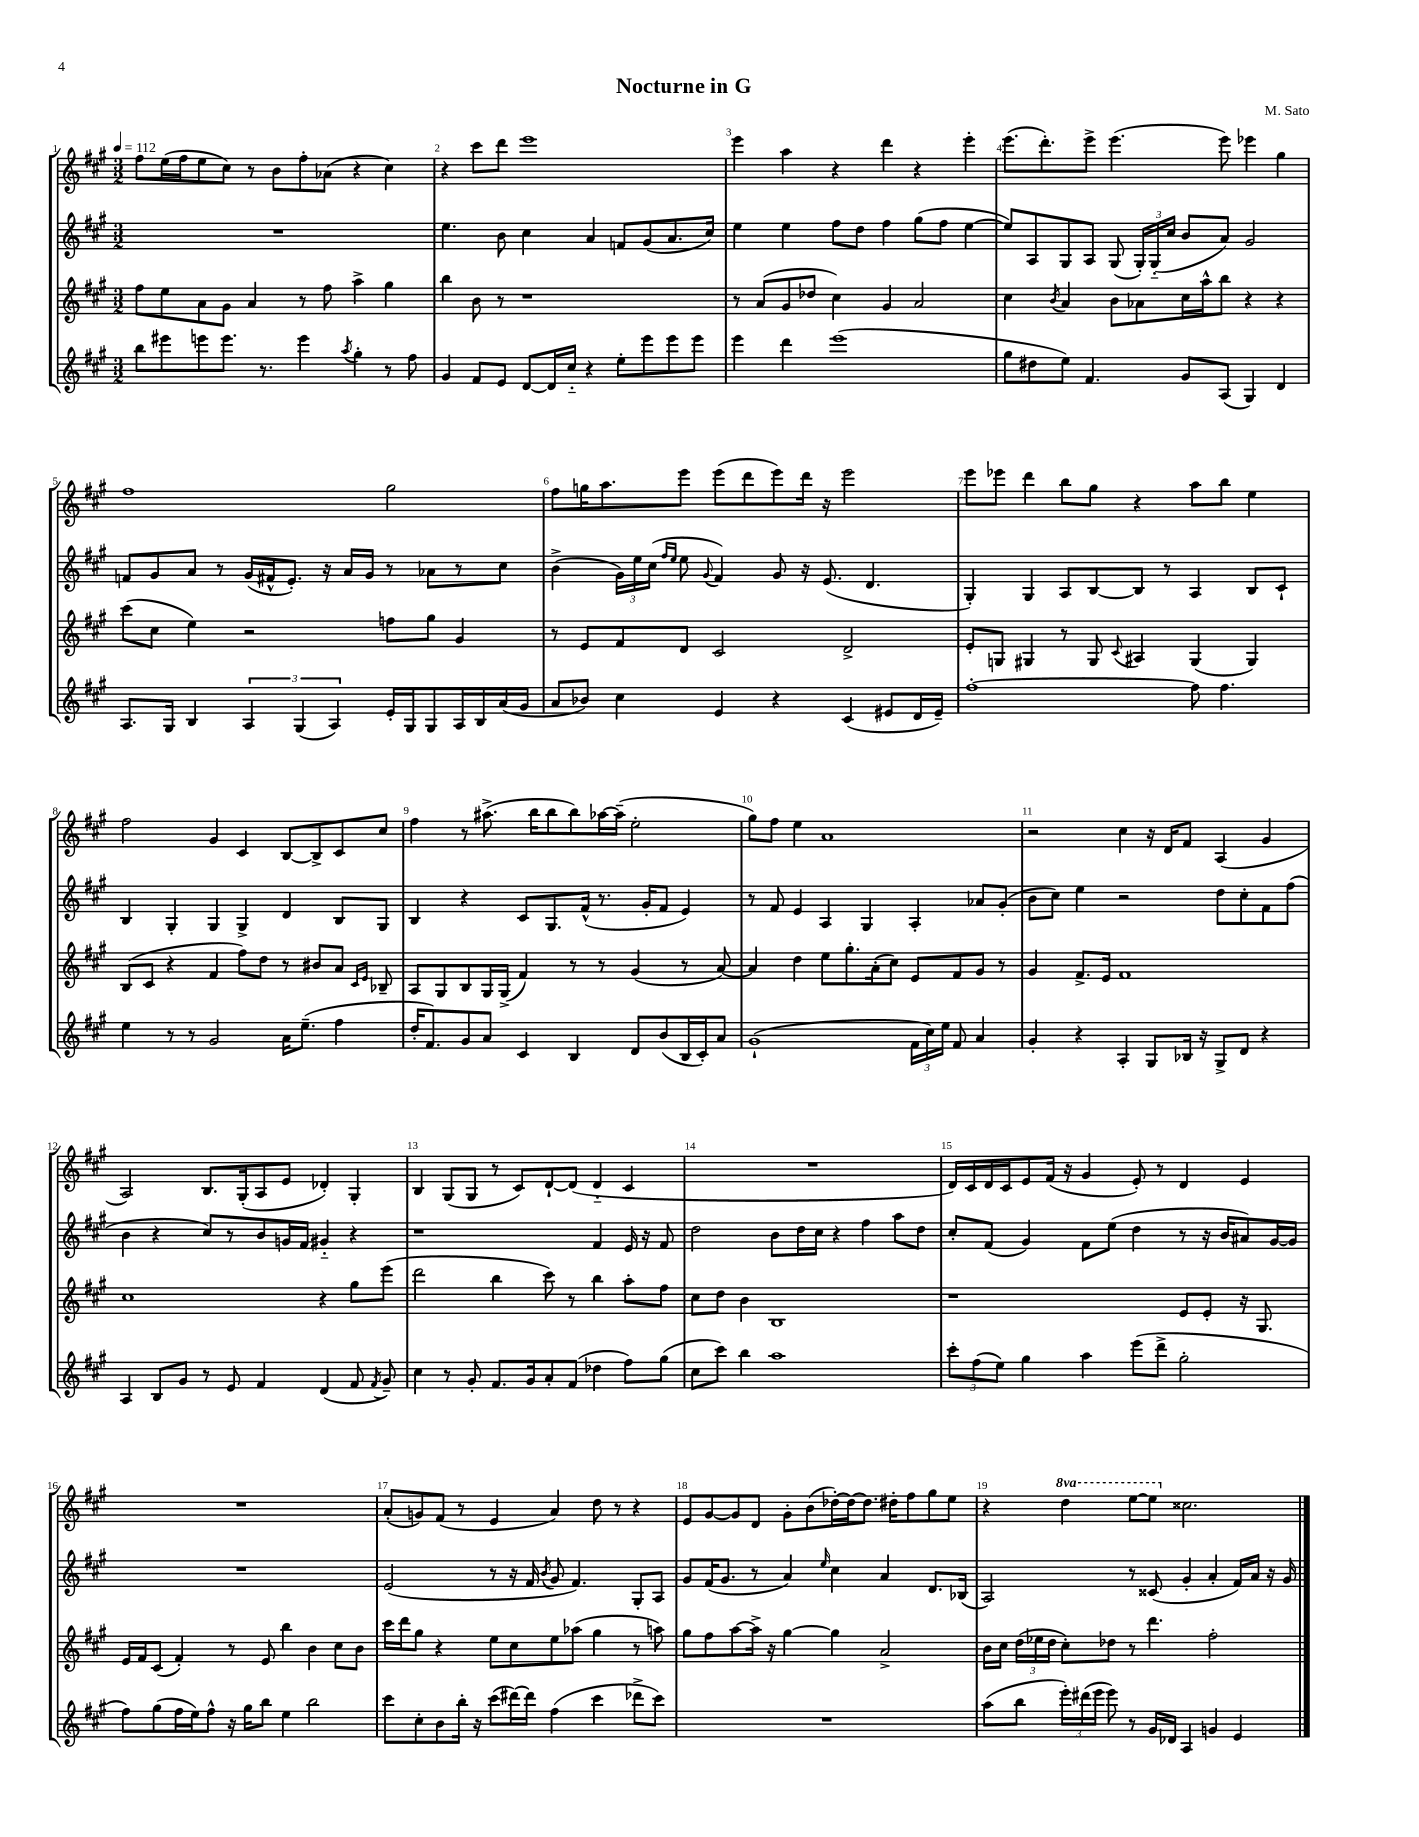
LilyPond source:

\header { title = "Nocturne in G" composer = "M. Sato" }
<<
\new StaffGroup <<
\new Staff = "s0" {
    \clef treble \key a \major \numericTimeSignature \time 3/2 \set Staff.ottavationMarkups = #ottavation-simple-ordinals \tempo 4 = 112
    \autoBeamOff fis''8[ e''16( fis''16 e''8 cis''8]) r8 b'8[ fis''8-. aes'8]( r4 cis''4) |
    r4 cis'''8[ d'''8] e'''1 |
    e'''4 a''4 r4 d'''4 r4 e'''4-. |
    e'''8.[( d'''8.-.) e'''8]-> e'''4.( e'''8) ees'''4 gis''4 |
    fis''1 gis''2 |
    fis''8[ g''16 a''8. e'''8] e'''8[( d'''8 e'''8) d'''16] r16 e'''2 |
    e'''8[ ees'''8] d'''4 b''8[ gis''8] r4 a''8[ b''8] e''4 |
    fis''2 gis'4 cis'4 b8[~ b8-> cis'8 cis''8] |
    fis''4 r8 ais''8.->( b''16[ b''8 b''8) aes''16~ aes''16]--( e''2-. |
    gis''8[) fis''8] e''4 a'1 |
    r2 cis''4 r16 d'16[ fis'8] a4( gis'4 |
    a2) b8.[ gis16-.( a8 e'8] des'4-.) gis4-. |
    b4 gis8[( gis8] r8 cis'8[) d'8~-! d'8]( d'4-_ cis'4 |
    R1. |
    d'16[) cis'16 d'16 cis'16 e'8 fis'16]( r16 gis'4 e'8-.) r8 d'4 e'4 |
    R1. |
    a'8[-.( g'8) fis'8]( r8 e'4 a'4) d''8 r8 r4 |
    e'8[ gis'8~ gis'8 d'8] gis'8[-. b'8( des''16~-.) des''16~ des''8.] dis''16[-. fis''8 gis''8 e''8] |
    r4 \ottava #1 d'''4 e'''8[~ e'''8] \ottava #0 cisis''2. \bar "|." |
}
\new Staff = "s1" {
    \clef treble \key a \major \numericTimeSignature \time 3/2
    \autoBeamOff R1. |
    e''4. b'8 cis''4 a'4 f'8[ gis'8( a'8. cis''16]) |
    e''4 e''4 fis''8[ d''8] fis''4 gis''8[( fis''8] e''4~ |
    e''8[) a8 gis8 a8] gis8( \tuplet 3/2 { gis16[-.) gis16-_( cis''16] } b'8[ a'8]) gis'2 |
    f'8[ gis'8 a'8] r8 gis'16[( fis'16-^ e'8.]-.) r16 a'16[ gis'16] r8 aes'8[ r8 cis''8] |
    b'4->( \tuplet 3/2 { gis'16[) e''16 cis''16]( } \grace { fis''16[ e''16] } e''8 \appoggiatura { gis'8 } fis'4) gis'8 r16 e'8.( d'4. |
    gis4-.) gis4 a8[ b8~ b8] r8 a4 b8[ cis'8]-! |
    b4 gis4-. gis4 gis4-> d'4 b8[ gis8] |
    b4 r4 cis'8[ gis8. fis'16]-^( r8. gis'16[-. fis'8] e'4) |
    r8 fis'8 e'4 a4 gis4 a4-. aes'8[ gis'8]-.( |
    b'8[ cis''8]) e''4 r2 d''8[ cis''8-. fis'8 fis''8]( |
    b'4 r4 cis''8[) r8 b'8 g'16 fis'16] gis'4-_ r4 |
    r1 fis'4 e'16 r16 fis'8 |
    d''2 b'8[ d''16 cis''16] r4 fis''4 a''8[ d''8] |
    cis''8[-. fis'8]( gis'4) fis'8[ e''8]( d''4 r8 r16 b'16[ ais'8) gis'16~ gis'16] |
    R1. |
    e'2( r8 r16 fis'16 \acciaccatura { b'8 } gis'8 fis'4.) gis8[-. a8] |
    gis'8[ fis'16( gis'8.] r8 a'4) \grace { e''16 } cis''4 a'4 d'8.[ bes16]( |
    a2) r8 cisis'8( gis'4-. a'4-. fis'16[) a'16] r16 gis'16 \bar "|." |
}
\new Staff = "s2" {
    \clef treble \key a \major \numericTimeSignature \time 3/2
    \autoBeamOff fis''8[ e''8 a'8 gis'8] a'4 r8 fis''8 a''4-> gis''4 |
    b''4 b'8 r8 r1 |
    r8 a'8[( gis'8 des''8] cis''4) gis'4 a'2 |
    cis''4 \acciaccatura { b'8 } a'4 b'8[ aes'8 cis''16 a''16-^ b''8] r4 r4 |
    cis'''8[( cis''8] e''4) r2 f''8[ gis''8] gis'4 |
    r8 e'8[ fis'8 d'8] cis'2 d'2-> |
    e'8[-. g8] gis4 r8 gis8 \appoggiatura { cis'8 } ais4 gis4( gis4) |
    b8[( cis'8] r4 fis'4 fis''8[) d''8] r8 bis'8[ a'8] \grace { cis'16[ e'16] } bes8-- |
    a8[ gis8 b8 gis16 gis16]->( fis'4) r8 r8 gis'4( r8 a'8~) |
    a'4 d''4 e''8[ gis''8.-. a'16-.( cis''8]) e'8[ fis'8 gis'8] r8 |
    gis'4 fis'8.[-> e'16] fis'1 |
    cis''1 r4 gis''8[ e'''8]( |
    d'''2 b''4 cis'''8) r8 b''4 a''8[-. fis''8] |
    cis''8[ d''8] b'4 b1 |
    r1 e'8[ e'8]-. r16 gis8. |
    e'16[ fis'16 cis'8]( fis'4-.) r8 e'8 b''4 b'4 cis''8[ b'8] |
    cis'''16[ d'''16 gis''8] r4 e''8[ cis''8 e''8 aes''8]( gis''4 r8 a''8) |
    gis''8[ fis''8 a''8~ a''16]-> r16 gis''4~ gis''4 a'2-> |
    b'16[ cis''16] \tuplet 3/2 { d''16[( ees''16 d''16] } cis''8[-.) des''8] r8 d'''4. fis''2-. \bar "|." |
}
\new Staff = "s3" {
    \clef treble \key a \major \numericTimeSignature \time 3/2
    \autoBeamOff b''8[ eis'''8 e'''8 e'''8.] r8. e'''4 \acciaccatura { a''8 } gis''4-. r8 fis''8 |
    gis'4 fis'8[ e'8] d'8[~ d'16 cis''16]-_ r4 e''8[-. e'''8 e'''8 e'''8] |
    e'''4 d'''4 e'''1( |
    gis''8[ dis''8 e''8]) fis'4. gis'8[ a8]( gis4) d'4 |
    a8.[ gis16] b4 \tuplet 3/2 { a4 gis4( a4) } e'16[-. gis16 gis8 a16 b16 a'16( gis'16] |
    a'8[ bes'8]) cis''4 e'4 r4 cis'4( eis'8[ d'16 eis'16]--) |
    fis''1~-. fis''8 fis''4. |
    e''4 r8 r8 gis'2 a'16[ e''8.]--( fis''4 |
    d''16[-. fis'8.) gis'8 a'8] cis'4 b4 d'8[ b'8( b16 cis'16-.) a'8] |
    gis'1-!( \tuplet 3/2 { fis'16[ cis''16) e''16] } fis'8 a'4 |
    gis'4-. r4 a4-. gis8[ bes16] r16 gis8[-> d'8] r4 |
    a4 b8[ gis'8] r8 e'8 fis'4 d'4( fis'8 \acciaccatura { fis'8 } gis'8--) |
    cis''4 r8 gis'8-. fis'8.[ gis'16 a'8-. fis'8]( des''4 fis''8[) gis''8]( |
    cis''8[ cis'''8]) b''4 a''1 |
    \tuplet 3/2 { cis'''8[-. fis''8( e''8]) } gis''4 a''4 e'''8[( d'''8]-> gis''2-. |
    fis''8[) gis''8( fis''16 e''16) fis''8]-^ r16 gis''16[ b''8] e''4 b''2 |
    cis'''8[ cis''8-. b'8 b''16]-. r16 cis'''8[( dis'''16~) dis'''16] fis''4( cis'''4 des'''8[-> cis'''8]) |
    R1. |
    a''8[( b''8] \tuplet 3/2 { e'''16[-.) dis'''16( e'''16] } e'''8) r8 gis'16[ des'16] a4 g'4 e'4 \bar "|." |
}
>>
>>
\layout { \context { \Score \override BarNumber.break-visibility = ##(#f #t #t) barNumberVisibility = #all-bar-numbers-visible } }
